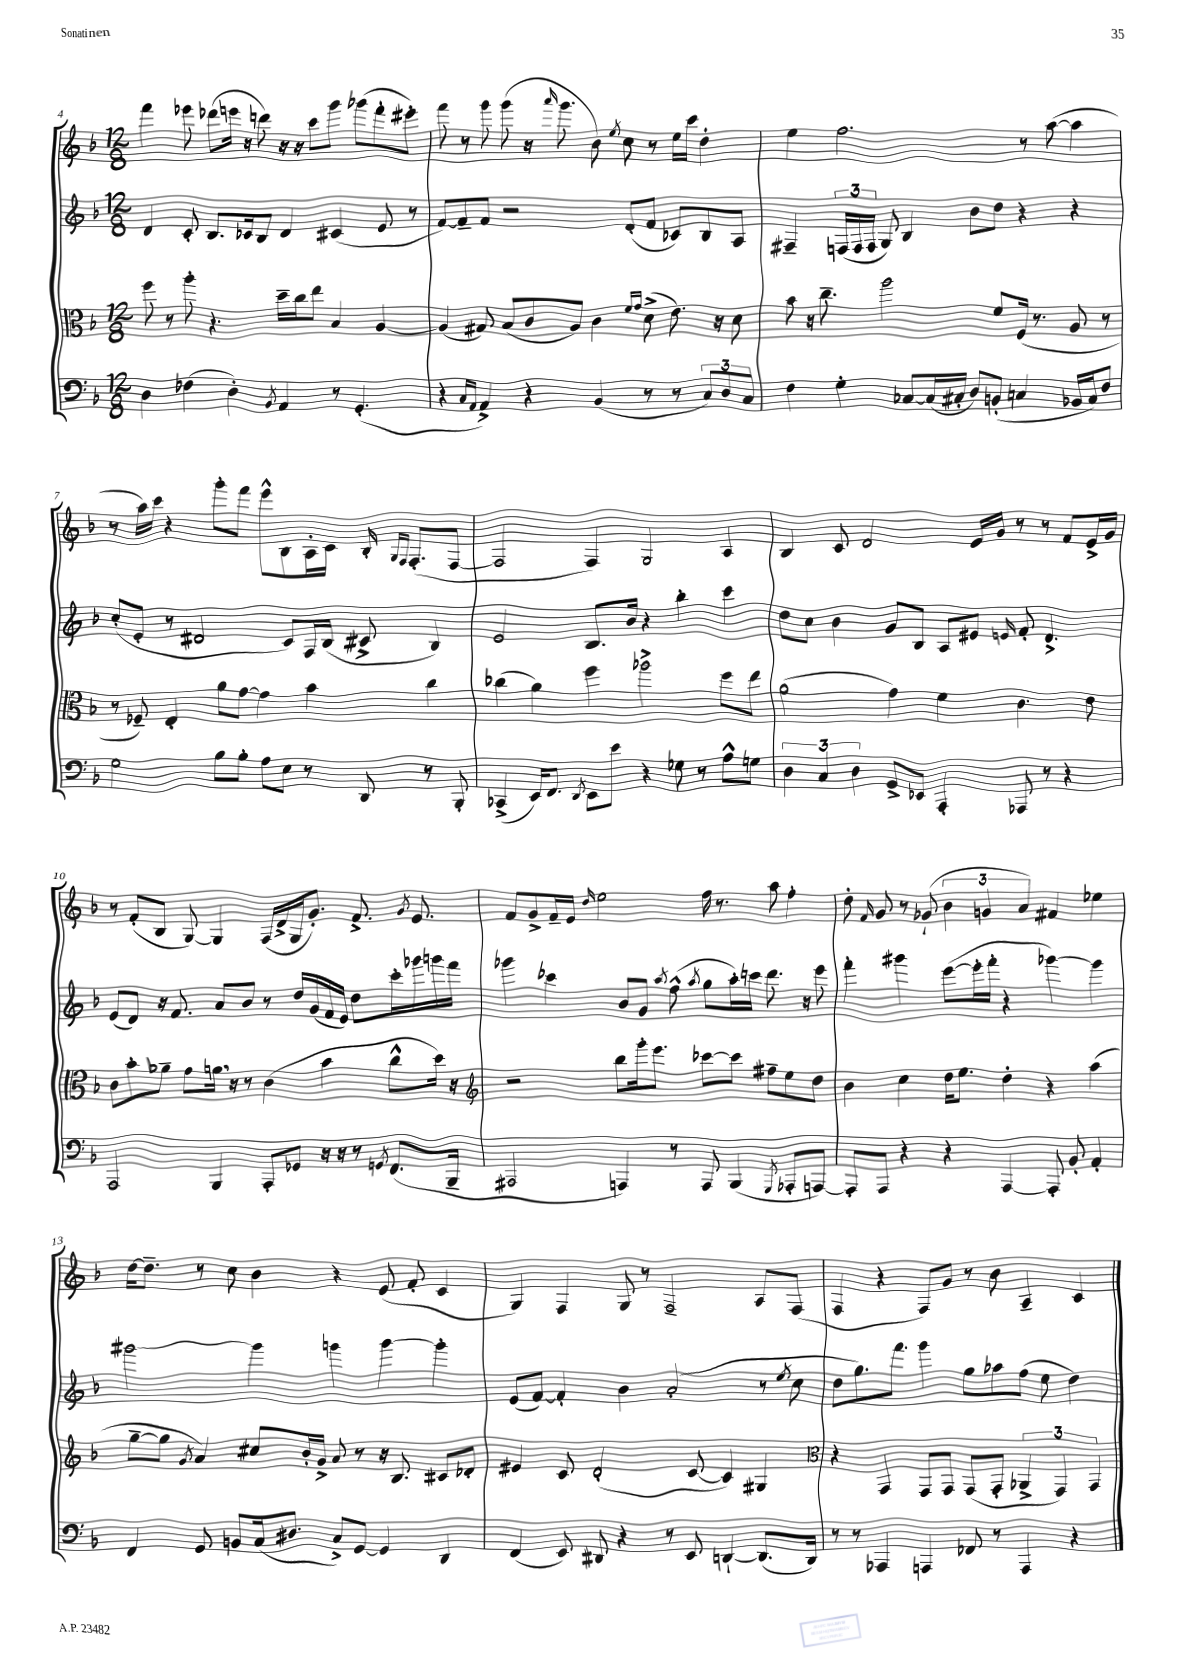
<<
\new StaffGroup <<
\new Staff = "s0" {
    \clef treble \key f \major \numericTimeSignature \time 12/8
    \autoBeamOff f'''4 ees'''8 des'''8[( e'''16] r16 d'''8) r16 r16 c'''8[ g'''8] ges'''8[( f'''8-. eis'''8]-.) |
    f'''8 r8 g'''8 g'''8( r16 \grace { a'''16 } g'''8. bes'8) \acciaccatura { e''8 } c''8 r8 e''16[ c'''16] d''4-. |
    e''4 f''2. r8 a''8~( a''4 |
    r8 a''16[) c'''16] r4 g'''8[-. f'''8] e'''8[-^ bes8 a16-. c'16] bes16-. \grace { g16[ f16] } f8.[-.( f8]~ |
    f2 f4) g2 a4 |
    bes4 c'8 d'2 e'16[ g'16] r8 r8 f'8[ e'16-> g'16] |
    r8 f'8[-.( bes8] g8~) g4 f16[( d'16-> g16 g'8.]-.) f'8.-> \acciaccatura { g'8 } e'8. |
    f'8[ g'8-> f'16-- e'16] \grace { d''16 } e''2 f''16 r8. a''8 f''4-. |
    d''8-. \grace { f'16 } g'8 r8 ges'8-!( \tuplet 3/2 { bes'4 g'4 a'4) } fis'4 ees''4 |
    d''16[~ d''8.]-- r8 c''8 bes'4 r4 e'8( f'8-. c'4 |
    g4) f4 g8 r8 f2-- a8[ f8]( |
    f4 r4 f8[) g'8] r8 bes'8 a4-- c'4 \bar "|." |
}
\new Staff = "s1" {
    \clef treble \key f \major \numericTimeSignature \time 12/8
    \autoBeamOff d'4 c'8-. bes8.[ ces'16 bes8] d'4 cis'4( e'8 r8 |
    f'8[~) f'8-- f'8] r2 d'8[-.( f'8] ces'8[) bes8 a8] |
    fis4-- \tuplet 3/2 { f16[( f16 f16] } g8) bes4 bes'8[ d''8] r4 r4 |
    c''8[-.( e'8]-. r8 dis'2 c'8[) f16 bes16]( cis'8-> bes4) |
    e'2 bes8.[ bes'16] r4 bes''4-. c'''4 |
    d''8[ c''8] bes'4 g'8[ bes8] a8[ eis'8] \grace { e'16 } f'8-. d'4.-> |
    e'8[( d'8]) r16 f'8. a'8[ bes'8] r8 d''16[ g'16( f'16 e'16]) d''8[ c'''16-. ges'''16 g'''16 f'''16] |
    ges'''4 ces'''4 bes'8[ g'8] \acciaccatura { a''8 } f''8-^( \acciaccatura { a''8 } g''8[ a''16-.) c'''16] d'''8. r16 e'''8 |
    f'''4-. gis'''4 e'''8[~( e'''16-. f'''16]-. r4 ges'''4~) ges'''4 |
    gis'''2~ gis'''4 g'''4 g'''4~ g'''4-. |
    e'8[( f'8]~) f'4-. bes'4 a'2-.( r8 \acciaccatura { e''8 } c''8 |
    d''8[ g''8.) f'''8.] g'''4 g''8[ aes''8 f''8]( e''8 d''4) \bar "|." |
}
\new Staff = "s2" {
    \clef alto \key f \major \numericTimeSignature \time 12/8
    \autoBeamOff f''8 r8 a''8-. r4. d''16[-- c''16 e''8] bes4 a4~ |
    a4( gis8) bes8[( c'8 a8]) c'4 \grace { f'16[ g'16] } d'8->( e'8.) r16 d'8 |
    bes'8 r16 c''8.-- a''2 f'8[ f16]( r8. a8 r8 |
    r8 fes8--) e4-. a'8[ g'8]~ g'4 bes'4 c''4 |
    ces''4( a'4) f''4 aes''2-> f''8[ e''8] |
    a'2( g'4) f'4 c'4. e'8 |
    c'8[ bes'8-. aes'8]-- g'8[ a'16] \breathe r16 r8 c'4( bes'4 c''8[-^ d''16]) r16 |
    \clef treble r2 bes''8[ g'''16-. e'''8.] ces'''8[~ ces'''8] fis''8[-- e''8 d''8] |
    bes'4 c''4 d''16[ e''8.] d''4-. r4 a''4( |
    g''8[~-- g''8] \acciaccatura { g'8 } a'4) cis''8[ bes'16-. g'16]-> a'8 r8 r16 bes8. cis'8[ des'8]-. |
    eis'4 c'8 d'2-.( c'8~ c'4) gis4 |
    \clef alto r4 g,4 g,8[ g,8] g,8[( g,8]-. \tuplet 3/2 { aes,4-> g,4) g,4 } \bar "|." |
}
\new Staff = "s3" {
    \clef bass \key f \major \numericTimeSignature \time 12/8
    \autoBeamOff d4 fes4( d4-.) \acciaccatura { bes,8 } a,4 r8 g,4.-.( |
    r4 \grace { c16[ a,16] } a,4->) r4 bes,4( r8 r8 \tuplet 3/2 { c8[) d8 c8] } |
    f4 g4-. ces8[~ ces16( cis16]-. d8[) b,8]-.( c4 bes,16[ c16) f8] |
    g2 bes8[ bes8]-. a8[ e8] r8 d,8 r8 bes,,8-. |
    ces,4->( e,16[) f,8.] \acciaccatura { d,8 } e,8[ e'8] r4 ges8 r8 a8[-^ g8] |
    \tuplet 3/2 { d4 c4 d4 } g,8[-> ees,8] a,,4-. aes,,8 r8 r4 |
    a,,2 bes,,4 a,,8[-. ges,8] r16 r16 r8 \acciaccatura { g,8 } f,8.[( bes,,16]-- |
    ais,,2 a,,4) r8 a,,8 bes,,4( \acciaccatura { g,,8 } aes,,8[-. a,,8]~) |
    a,,8[-. a,,8] r4 r4 a,,4~ a,,8-. bes,8-. a,4-. |
    f,4 g,8 b,8[ c16( dis8.] c8[->) g,8]~ g,4 d,4 |
    f,4( e,8) dis,8 r4 r8 e,8 d,4~-! d,8.[( d,16]) |
    r8 r8 aes,,4 a,,4 fes,8 r8 a,,4 r4 \bar "|." |
}
>>
>>
\layout { \context { \Score currentBarNumber = #4 } }
